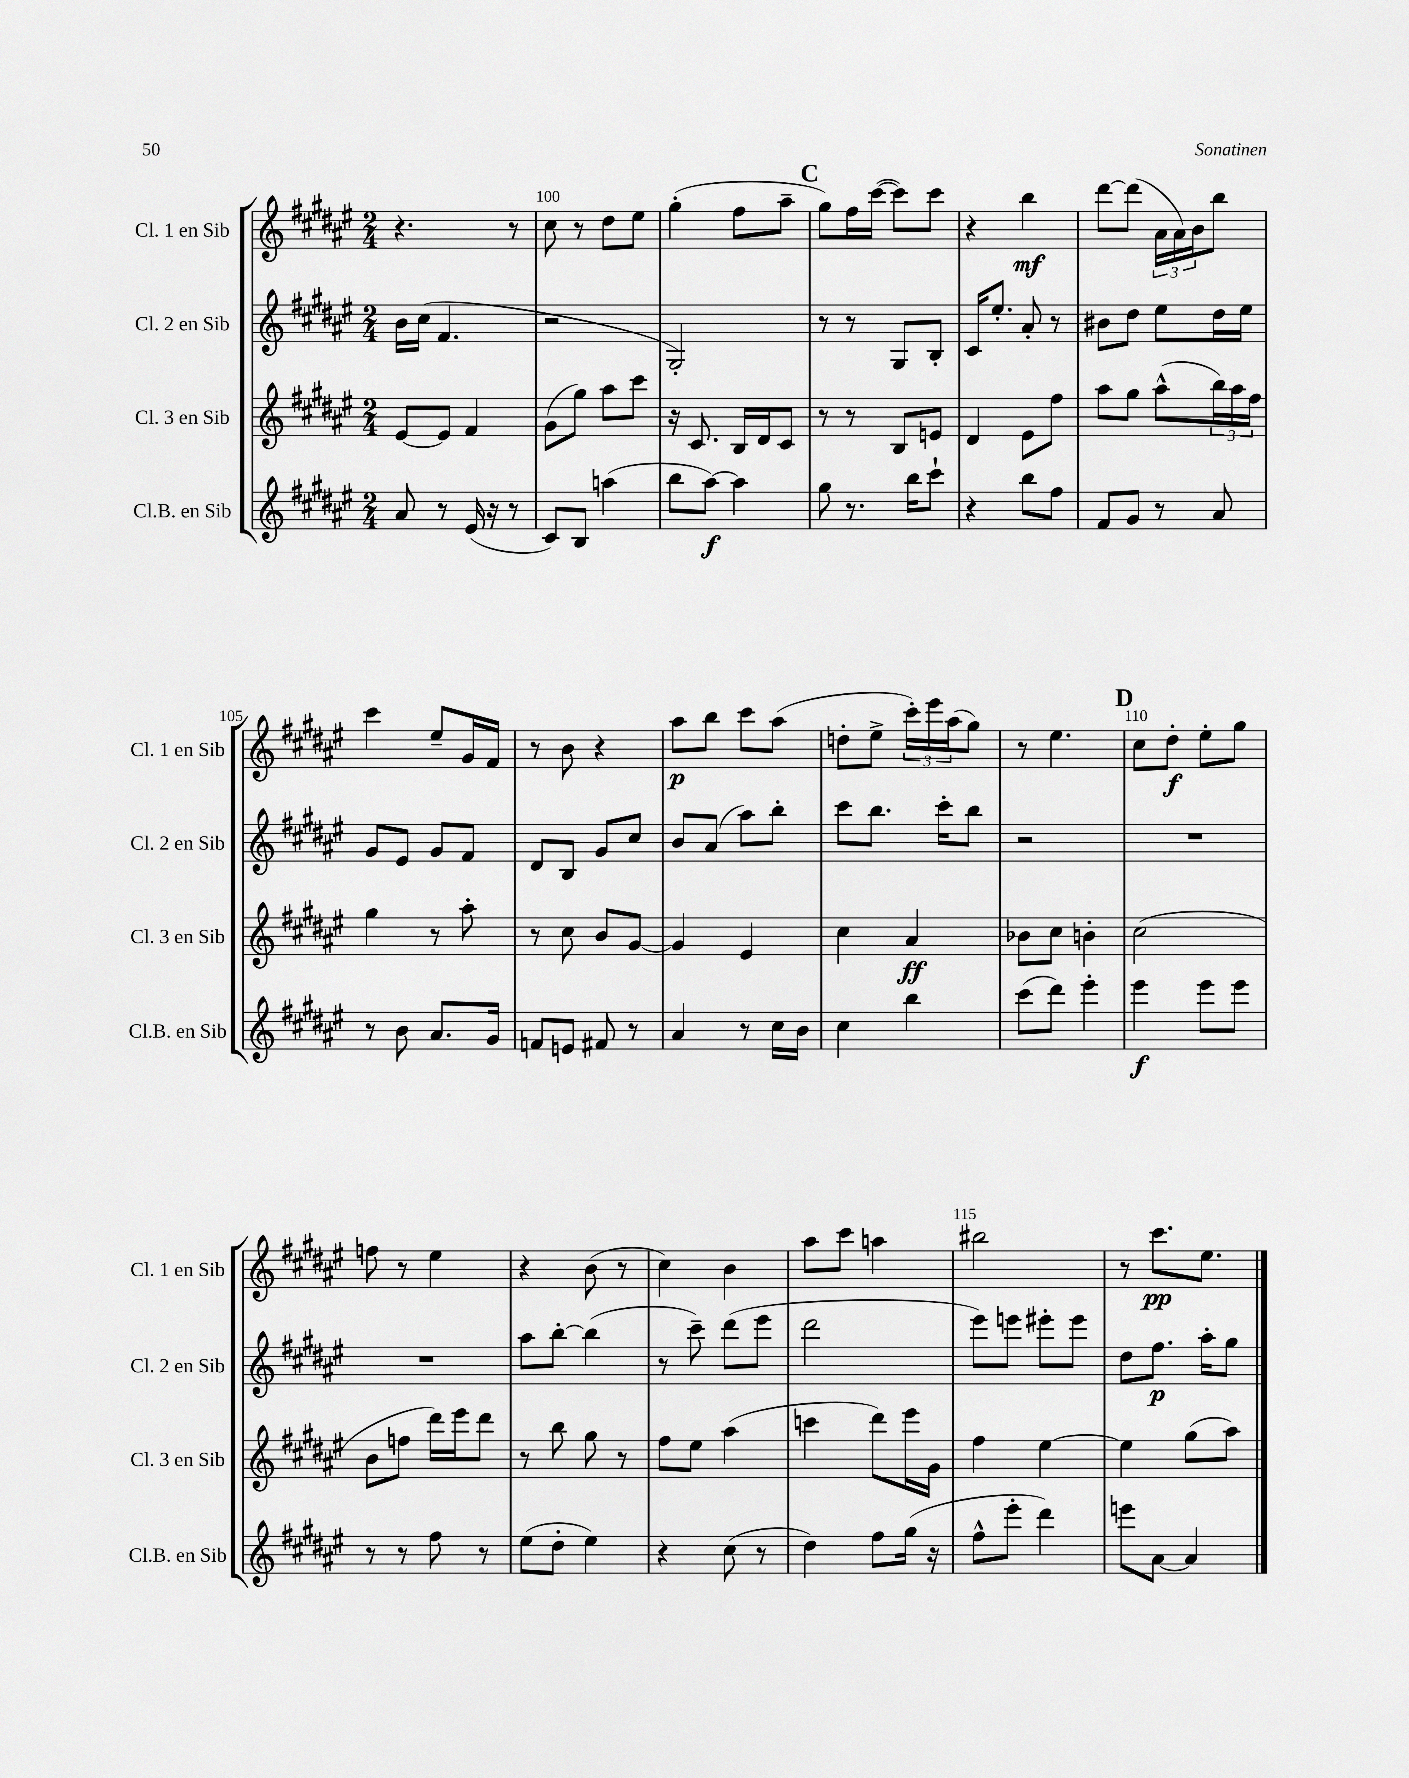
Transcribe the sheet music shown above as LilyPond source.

<<
\new StaffGroup <<
\new Staff = "s0" \with { instrumentName = "Cl. 1 en Sib" shortInstrumentName = "Cl. 1 en Sib" } {
    \clef treble \key fis \major \numericTimeSignature \time 2/4
    r4. r8 |
    cis''8 r8 dis''8 eis''8 |
    gis''4-.( fis''8 ais''8-- |
    \mark \markup { \bold "C" } gis''8) fis''16 cis'''16~( cis'''8) cis'''8 |
    r4 b''4\mf |
    dis'''8~ dis'''8( \tuplet 3/2 { ais'16 ais'16) b'16 } b''8 |
    cis'''4 eis''8-- gis'16 fis'16 |
    r8 b'8 r4 |
    ais''8\p b''8 cis'''8 ais''8( |
    d''8-. eis''8-> \tuplet 3/2 { cis'''16-.) eis'''16 ais''16( } gis''8) |
    r8 eis''4. |
    \mark \markup { \bold "D" } cis''8 dis''8-.\f eis''8-. gis''8 |
    f''8 r8 eis''4 |
    r4 b'8( r8 |
    cis''4) b'4 |
    ais''8 cis'''8 a''4 |
    bis''2 |
    r8 cis'''8.\pp eis''8. \bar "|." |
}
\new Staff = "s1" \with { instrumentName = "Cl. 2 en Sib" shortInstrumentName = "Cl. 2 en Sib" } {
    \clef treble \key fis \major \numericTimeSignature \time 2/4
    b'16 cis''16( fis'4. |
    r2 |
    gis2-.) |
    \mark \markup { \bold "C" } r8 r8 gis8 b8-. |
    cis'16 eis''8.-. ais'8-. r8 |
    bis'8 dis''8 eis''8 dis''16 eis''16 |
    gis'8 eis'8 gis'8 fis'8 |
    dis'8 b8 gis'8 cis''8 |
    b'8 ais'8( ais''8) b''8-. |
    cis'''8 b''8. cis'''16-. b''8 |
    r2 |
    \mark \markup { \bold "D" } R2 |
    R2 |
    ais''8 b''8~-. b''4( |
    r8 cis'''8--) dis'''8( eis'''8 |
    dis'''2 |
    eis'''8) e'''8 eis'''8-. eis'''8 |
    dis''8 fis''8.\p ais''16-. gis''8 \bar "|." |
}
\new Staff = "s2" \with { instrumentName = "Cl. 3 en Sib" shortInstrumentName = "Cl. 3 en Sib" } {
    \clef treble \key fis \major \numericTimeSignature \time 2/4
    eis'8~ eis'8 fis'4 |
    gis'8( gis''8) ais''8 cis'''8 |
    r16 cis'8. b16 dis'16 cis'8 |
    \mark \markup { \bold "C" } r8 r8 b8 e'8 |
    dis'4 eis'8 fis''8 |
    ais''8 gis''8 ais''8-^( \tuplet 3/2 { b''16) ais''16 fis''16 } |
    gis''4 r8 ais''8-. |
    r8 cis''8 b'8 gis'8~ |
    gis'4 eis'4 |
    cis''4 ais'4\ff |
    bes'8 cis''8 b'4-. |
    \mark \markup { \bold "D" } cis''2( |
    b'8 f''8 dis'''16) eis'''16 dis'''8 |
    r8 b''8 gis''8 r8 |
    fis''8 eis''8 ais''4( |
    c'''4 dis'''8) eis'''16 gis'16 |
    fis''4 eis''4~ |
    eis''4 gis''8( ais''8) \bar "|." |
}
\new Staff = "s3" \with { instrumentName = "Cl.B. en Sib" shortInstrumentName = "Cl.B. en Sib" } {
    \clef treble \key fis \major \numericTimeSignature \time 2/4
    ais'8 r8 eis'16( r16 r8 |
    cis'8) b8 a''4( |
    b''8 ais''8~\f) ais''4 |
    \mark \markup { \bold "C" } gis''8 r8. b''16 cis'''8-! |
    r4 b''8 fis''8 |
    fis'8 gis'8 r8 ais'8 |
    r8 b'8 ais'8. gis'16 |
    f'8 e'8 fis'8 r8 |
    ais'4 r8 cis''16 b'16 |
    cis''4 b''4 |
    cis'''8( dis'''8) eis'''4-. |
    \mark \markup { \bold "D" } eis'''4\f eis'''8 eis'''8 |
    r8 r8 fis''8 r8 |
    eis''8( dis''8-. eis''4) |
    r4 cis''8( r8 |
    dis''4) fis''8 gis''16( r16 |
    fis''8-^ eis'''8-. dis'''4) |
    e'''8 ais'8~ ais'4 \bar "|." |
}
>>
>>
\layout { \context { \Score currentBarNumber = #99 \override BarNumber.break-visibility = ##(#f #t #t) barNumberVisibility = #(every-nth-bar-number-visible 5) } }
